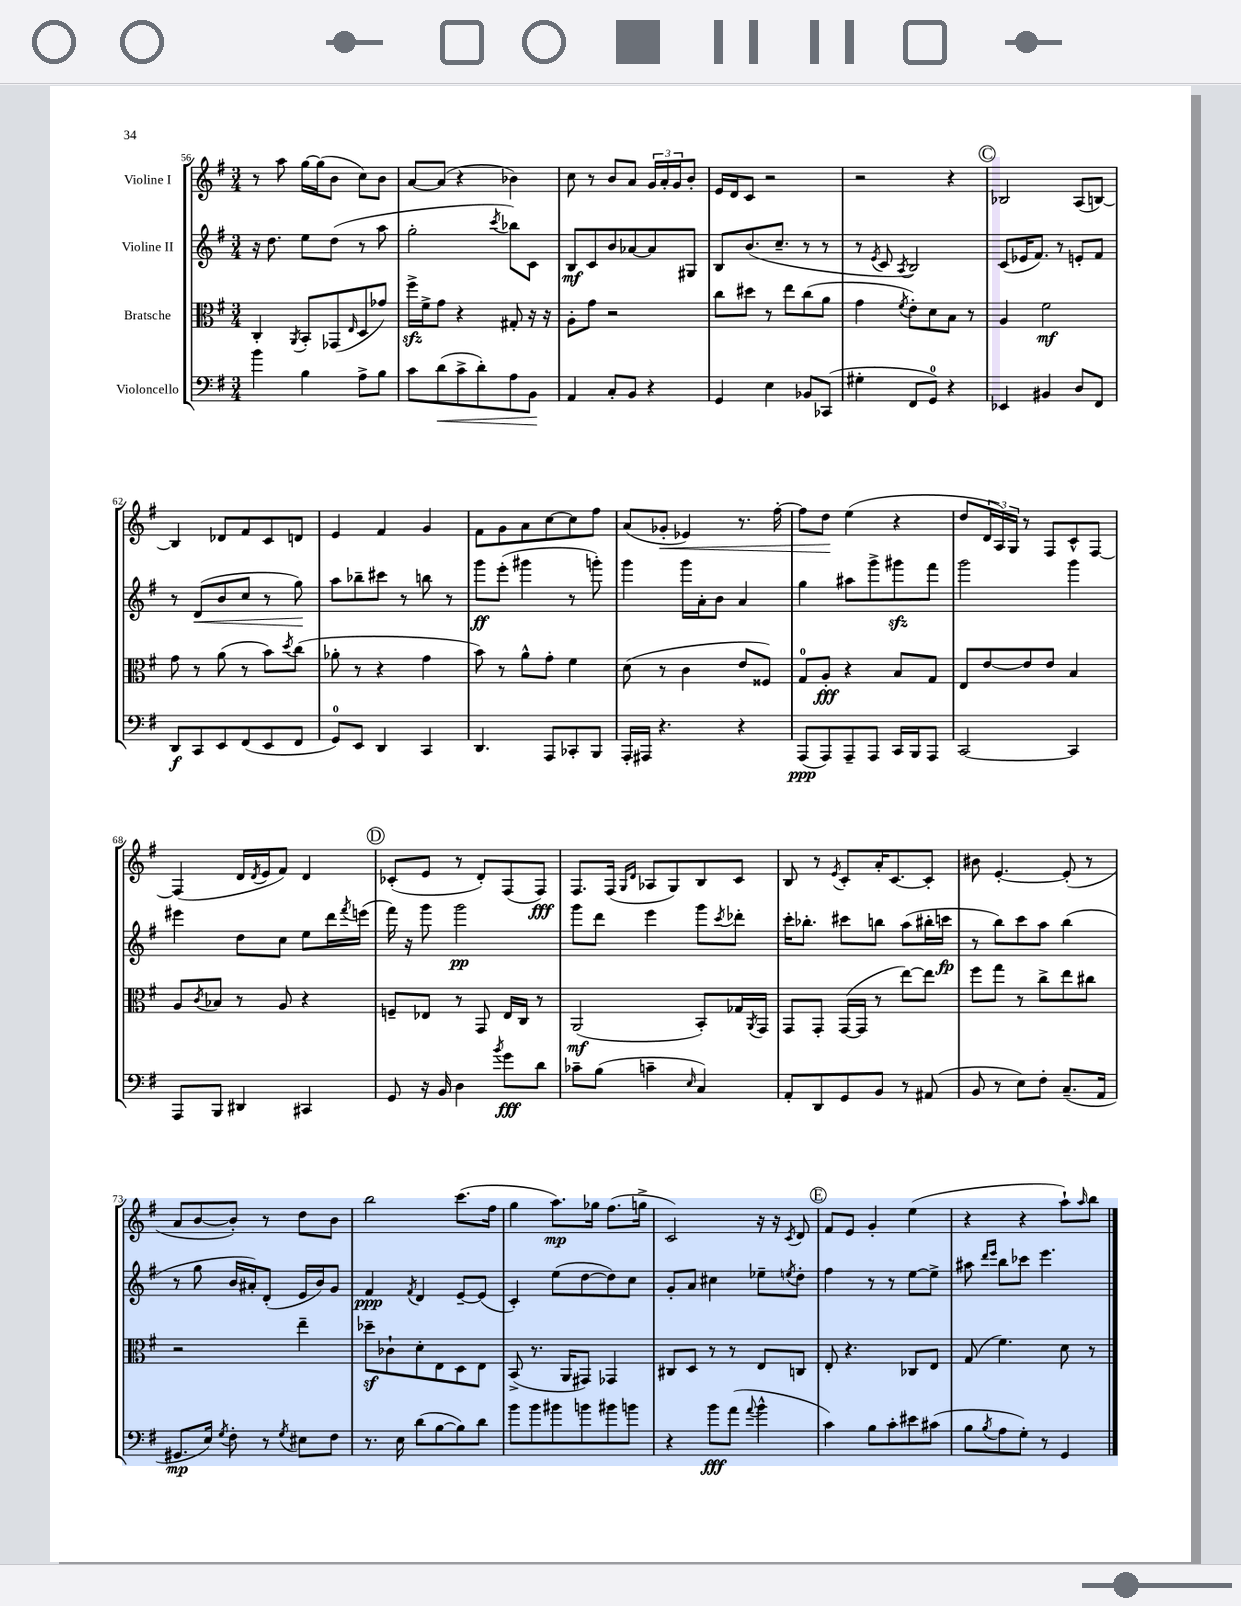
<<
\new StaffGroup <<
\new Staff = "s0" \with { instrumentName = "Violine I" } {
    \clef treble \key g \major \numericTimeSignature \time 3/4
    r8 a''8 g''16~ g''16( b'8 c''8) b'8 |
    a'8~ a'8( r4 bes'4) |
    c''8 r8 b'8 a'8 \tuplet 3/2 { g'16 a'16-. g'16 } b'8-. |
    e'16 d'16 c'8 r2 |
    r2 r4 |
    \mark \markup { \circle "C" } bes2 a8( b8~) |
    b4 des'8 fis'8 c'8 d'8 |
    e'4 fis'4 g'4 |
    fis'8 g'8 a'8 c''8~ c''8 fis''8 |
    a'8( ges'8-.\< ees'4) r8. fis''16~-. |
    fis''8 d''8\! e''4( r4 |
    d''8 \tuplet 3/2 { d'16 a16) g16 } r8 fis8 c'8-^ fis8~ |
    fis4( d'16 \acciaccatura { d'8 } e'16 fis'8) d'4 |
    \mark \markup { \circle "D" } ces'8-.( e'8 r8 d'8-.) fis8( fis8\fff) |
    fis8. fis16( \grace { g16 d'16 } aes8 g8) b8 c'8 |
    b8 r8 \acciaccatura { e'8 } c'8-. a'16-. c'8.~ c'8-. |
    bis'8 e'4.~-. e'8-.( r8 |
    a'8 b'8~ b'8-.) r8 d''8 b'8 |
    b''2 c'''8.( fis''16 |
    g''4 a''8.\mp) ges''16 fis''8.( g''16-> |
    c'2) r16 r16 \acciaccatura { c'8 } d'8 |
    \mark \markup { \circle "E" } fis'8 e'8 g'4-. e''4( |
    r4 r4 a''8-!) \grace { a''16 } b''8 \bar "|." |
}
\new Staff = "s1" \with { instrumentName = "Violine II" } {
    \clef treble \key g \major \numericTimeSignature \time 3/4
    r16 d''8. e''8 d''8( r8 a''8 |
    g''2-. \acciaccatura { c'''8 } bes''8) c'8 |
    b8\mf c'8 b'8 aes'8~ aes'8 gis8 |
    b8 b'8.( c''8.-- r8 r8 |
    r8 \acciaccatura { e'8 } c'8 \acciaccatura { a8 } b2) |
    \mark \markup { \circle "C" } c'8( ees'16 fis'8.) r8 e'8-. fis'8 |
    r8 d'8\<( b'8 c''8 r8 g''8\!) |
    a''8 bes''8-- cis'''8 r8 b''8 r8 |
    g'''8\ff e'''8-.( gis'''4 r8 g'''8-.) |
    g'''4 g'''16 a'16-. b'8 a'4 |
    g''4 ais''8 g'''8-> gis'''8\sfz fis'''8 |
    g'''2 g'''4 |
    eis'''4 d''8 c''8 e''8 d'''16 \acciaccatura { fis'''8 } e'''16( |
    \mark \markup { \circle "D" } fis'''16) r16 g'''8 g'''2\pp |
    g'''8 d'''8 e'''4 g'''8 \acciaccatura { c'''8 } des'''8-. |
    c'''16-. bes''8.-. cis'''8 b''8 a''8( bis''16-. c'''16\fp |
    r8 b''8) c'''8 a''8 b''4( |
    r8 g''8 b'16 ais'16-.) d'8-.( e'16 b'16) g'8 |
    fis'4\ppp \acciaccatura { fis'8 } d'4 e'8~-- e'8( |
    c'4-.) e''8( d''8~ d''8) c''8 |
    g'8-. a'8 cis''4 ees''8-- \acciaccatura { e''8 } d''8-. |
    \mark \markup { \circle "E" } fis''4 r8 r8 e''8~ e''8-> |
    ais''8 \grace { d'''16 e'''16 } b''8 ces'''8 e'''4. \bar "|." |
}
\new Staff = "s2" \with { instrumentName = "Bratsche" } {
    \clef alto \key g \major \numericTimeSignature \time 3/4
    c4-. \acciaccatura { a,8 } b,8-. ges,8( \grace { e16 } d8 ges'8) |
    fis''16->\sfz fis'16-> g'8 r4 gis8-. r16 r16 |
    a8-. g'8 r2 |
    c''8 dis''8 r8 e''8 c''8( a'8 |
    g'4 \acciaccatura { fis'8 } e'8-.) d'8 b8 r8 |
    \mark \markup { \circle "C" } a4 fis'2\mf |
    g'8 r8 a'8( r8 b'8) \acciaccatura { d''8 } c''8( |
    aes'8-. r8 r4 g'4 |
    b'8) r8 a'8-^ g'8-. fis'4 |
    d'8( r8 c'4 e'8 fisis8) |
    g8-0 a8-.\fff r4 b8 g8 |
    e8 e'8~ e'8 e'8 b4 |
    a8 \acciaccatura { c'8 } bes8 r8 a8 r4 |
    \mark \markup { \circle "D" } f8-- ees8 r8 g,8 ees16 c16 r8 |
    a,2\mf( b,8-.) ges16 \acciaccatura { a,8 } g,16 |
    g,8 g,8-. g,16~( g,16 r8 e''8~) e''8 |
    fis''8 g''8 r8 c''8-> e''8 cis''8 |
    r2 e''4-- |
    des''8--\sf ces'8-! d'8-. e8 d8 e8 |
    b,8->( r8. a,16 gis,8) ges,4 |
    cis8 d8 r8 r8 e8 c8 |
    \mark \markup { \circle "E" } e8-. r4. ces8 e8 |
    g8( fis'4.) d'8 r8 \bar "|." |
}
\new Staff = "s3" \with { instrumentName = "Violoncello" } {
    \clef bass \key g \major \numericTimeSignature \time 3/4
    b'4 b4 a8-> b8 |
    c'8 d'8\<( c'8-> d'8-.) a8 b,8\! |
    a,4 c8-. b,8 r4 |
    g,4 e4 bes,8 ces,8( |
    gis4-. fis,8 g,8-0) r4 |
    \mark \markup { \circle "C" } ees,4 bis,4 d8 fis,8 |
    d,8\f c,8 e,8 fis,8( e,8 fis,8 |
    g,8-0) e,8 d,4 c,4 |
    d,4. a,,8 ces,8-. b,,8 |
    a,,16-. ais,,16 r4. r4 |
    a,,8\ppp( a,,8) a,,8-- a,,8 c,16 b,,16 a,,8 |
    c,2~ c,4 |
    a,,8 b,,8 dis,4 cis,4 |
    \mark \markup { \circle "D" } g,8 r16 b,16 d4 \acciaccatura { b'8 } g'8\fff d'8 |
    ces'8-- b8( c'4-- \grace { e16 } c4) |
    a,8-. d,8 g,8 b,8 r8 ais,8( |
    b,8 r8 e8) fis8-. c8.--( a,16 |
    gis,8.\mp e16) \acciaccatura { g8 } fis8-. r8 \acciaccatura { g8 } eis8 fis8 |
    r8. e16 d'8( b8~ b8) d'8 |
    b'8 b'8 bis'8 b'8 bis'8 b'8 |
    r4 b'8\fff a'8( \appoggiatura { a'8 } b'4-^ |
    \mark \markup { \circle "E" } c'4) b8 c'8-. eis'8 cis'8( |
    b8 \acciaccatura { b8 } a8 g8-.) r8 g,4 \bar "|." |
}
>>
>>
\layout { \context { \Score currentBarNumber = #56 } }
